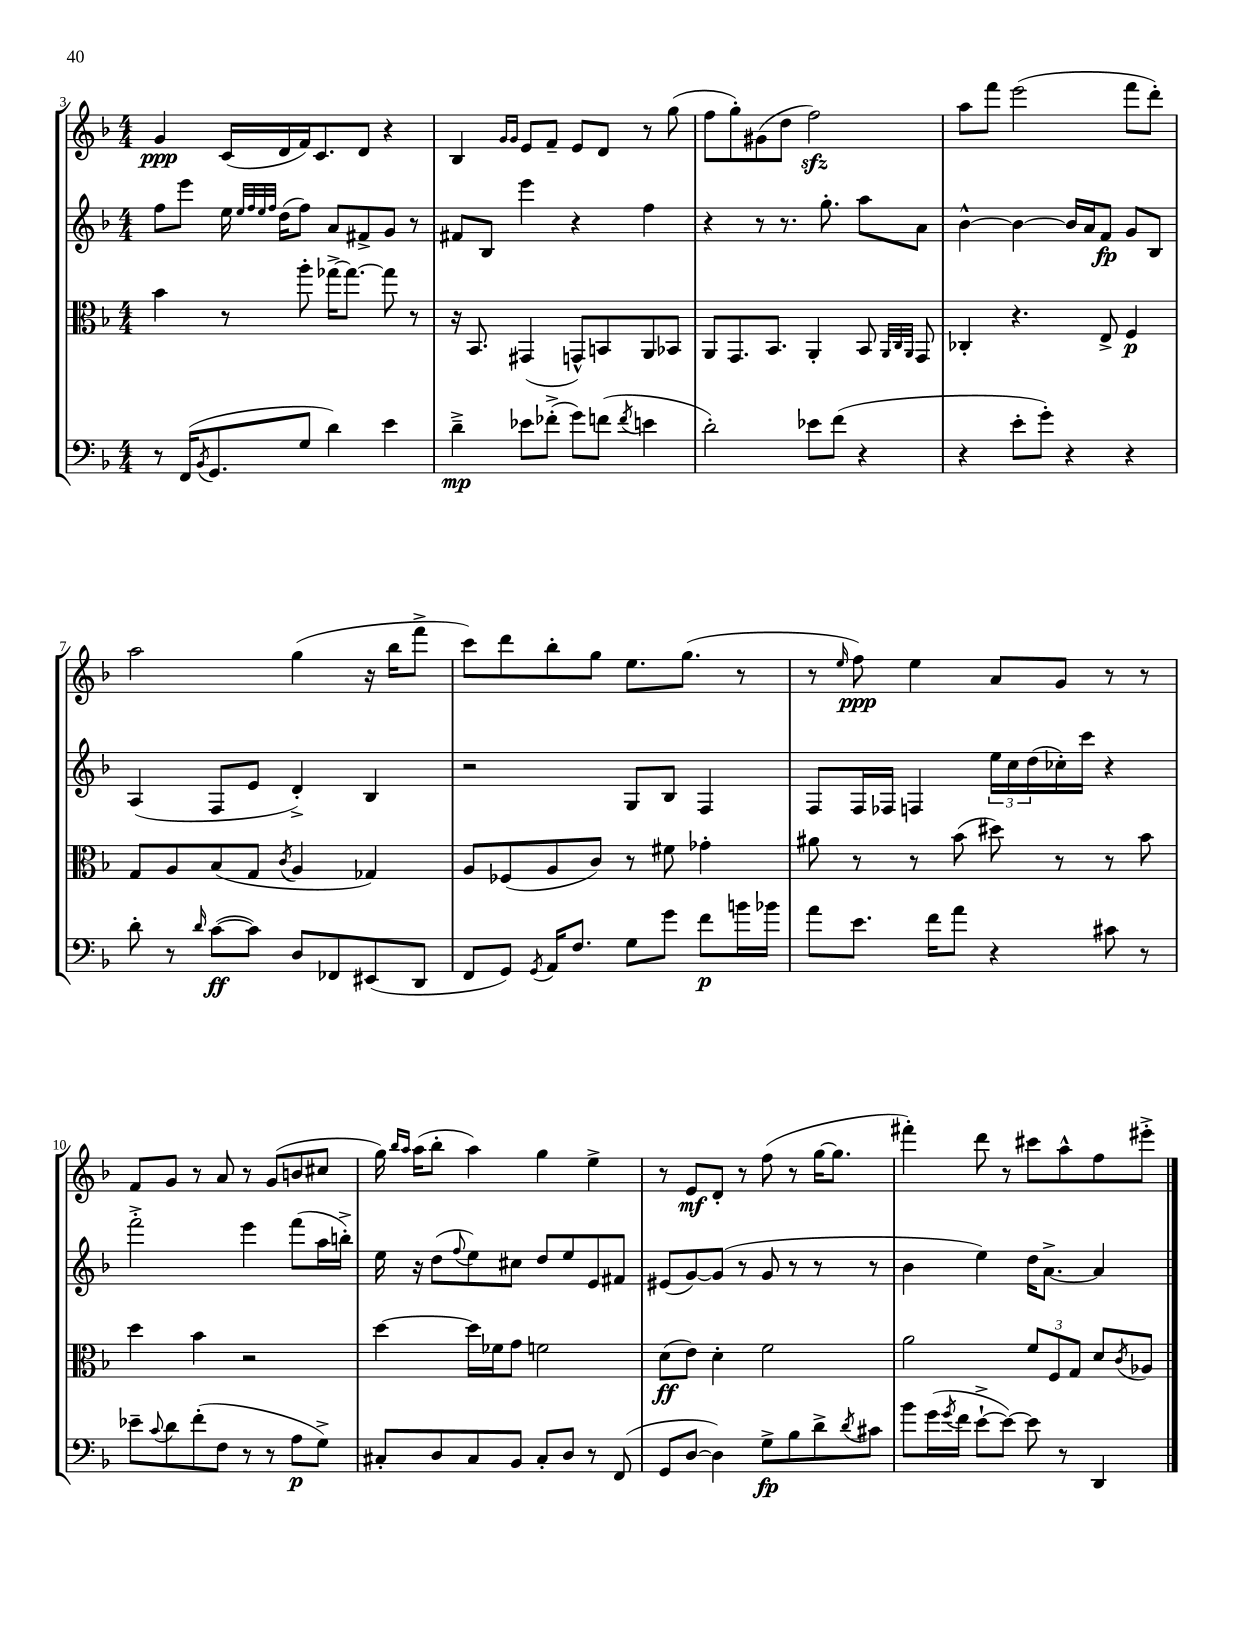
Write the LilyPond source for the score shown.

<<
\new StaffGroup <<
\new Staff = "s0" {
    \clef treble \key f \major \numericTimeSignature \time 4/4
    g'4\ppp c'16( d'16 f'16) c'8. d'8 r4 |
    bes4 \grace { g'16 g'16 } e'8 f'8-- e'8 d'8 r8 g''8( |
    f''8 g''8-.) gis'8( d''8 f''2\sfz) |
    a''8 f'''8 e'''2( f'''8 d'''8-.) |
    a''2 g''4( r16 bes''16 f'''8-> |
    c'''8) d'''8 bes''8-. g''8 e''8. g''8.( r8 |
    r8 \grace { e''16 } f''8\ppp) e''4 a'8 g'8 r8 r8 |
    f'8 g'8 r8 a'8 r8 g'8( b'8 cis''8 |
    g''16) \grace { bes''16 a''16 } a''16( bes''8-. a''4) g''4 e''4-> |
    r8 e'8\mf d'8-. r8 f''8( r8 g''16~ g''8. |
    fis'''4-.) d'''8 r8 cis'''8 a''8-^ f''8 eis'''8-.-> \bar "|." |
}
\new Staff = "s1" {
    \clef treble \key f \major \numericTimeSignature \time 4/4
    f''8 e'''8 e''16 \grace { e''32 f''32 e''32 f''32 } d''16( f''8) a'8 fis'8-> g'8 r8 |
    fis'8 bes8 e'''4 r4 f''4 |
    r4 r8 r8. g''8.-. a''8 a'8 |
    bes'4~-^ bes'4~ bes'16 a'16 f'8\fp g'8 bes8 |
    a4( f8 e'8 d'4-.->) bes4 |
    r2 g8 bes8 f4 |
    f8 f16 fes16 f4 \tuplet 3/2 { e''16 c''16 d''16( } ces''16-.) c'''16 r4 |
    f'''2-.-> e'''4 f'''8( a''16 b''16-.->) |
    e''16 r16 d''8( \appoggiatura { f''8 } e''8) cis''8 d''8 e''8 e'8 fis'8 |
    eis'8( g'8~) g'8( r8 g'8 r8 r8 r8 |
    bes'4 e''4) d''16 a'8.~-> a'4 \bar "|." |
}
\new Staff = "s2" {
    \clef alto \key f \major \numericTimeSignature \time 4/4
    bes'4 r8 a''8-. ges''16~-> ges''8.~ ges''8 r8 |
    r16 bes,8. gis,4( g,8-^) b,8 a,8 bes,8 |
    a,8 g,8. bes,8. a,4-. bes,8 \grace { a,32 c32 a,32 } g,8 |
    ces4-. r4. e8-> f4\p |
    g8 a8 bes8( g8 \acciaccatura { c'8 } a4 ges4) |
    a8 fes8( a8 c'8) r8 fis'8 ges'4-. |
    ais'8 r8 r8 bes'8( dis''8) r8 r8 bes'8 |
    d''4 bes'4 r2 |
    d''4~ d''16 fes'16 g'8 f'2 |
    d'8\ff( e'8) d'4-. f'2 |
    a'2 \tuplet 3/2 { f'8 f8 g8 } d'8 \acciaccatura { c'8 } aes8 \bar "|." |
}
\new Staff = "s3" {
    \clef bass \key f \major \numericTimeSignature \time 4/4
    r8 f,16( \acciaccatura { bes,8 } g,8. g8 d'4) e'4 |
    d'4--->\mp ees'8 fes'8-.->( g'8) f'8( \acciaccatura { f'8 } e'4 |
    d'2-.) ees'8 f'8( r4 |
    r4 e'8-. g'8-.) r4 r4 |
    d'8-. r8 \grace { d'16 } c'8~\ff( c'8) d8 fes,8 eis,8( d,8 |
    f,8 g,8) \acciaccatura { g,8 } a,16 f8. g8 g'8 f'8\p b'16 bes'16 |
    a'8 e'8. f'16 a'8 r4 cis'8 r8 |
    ees'8-- \appoggiatura { c'8 } d'8 f'8-.( f8 r8 r8 a8\p g8->) |
    cis8-. d8 cis8 bes,8 cis8-. d8 r8 f,8( |
    g,8 d8~ d4) g8->\fp bes8 d'8-> \acciaccatura { d'8 } cis'8 |
    bes'8 g'16( \acciaccatura { g'8 } f'16 e'8~-!-> e'8~) e'8 r8 d,4 \bar "|." |
}
>>
>>
\layout { \context { \Score currentBarNumber = #3 } }
